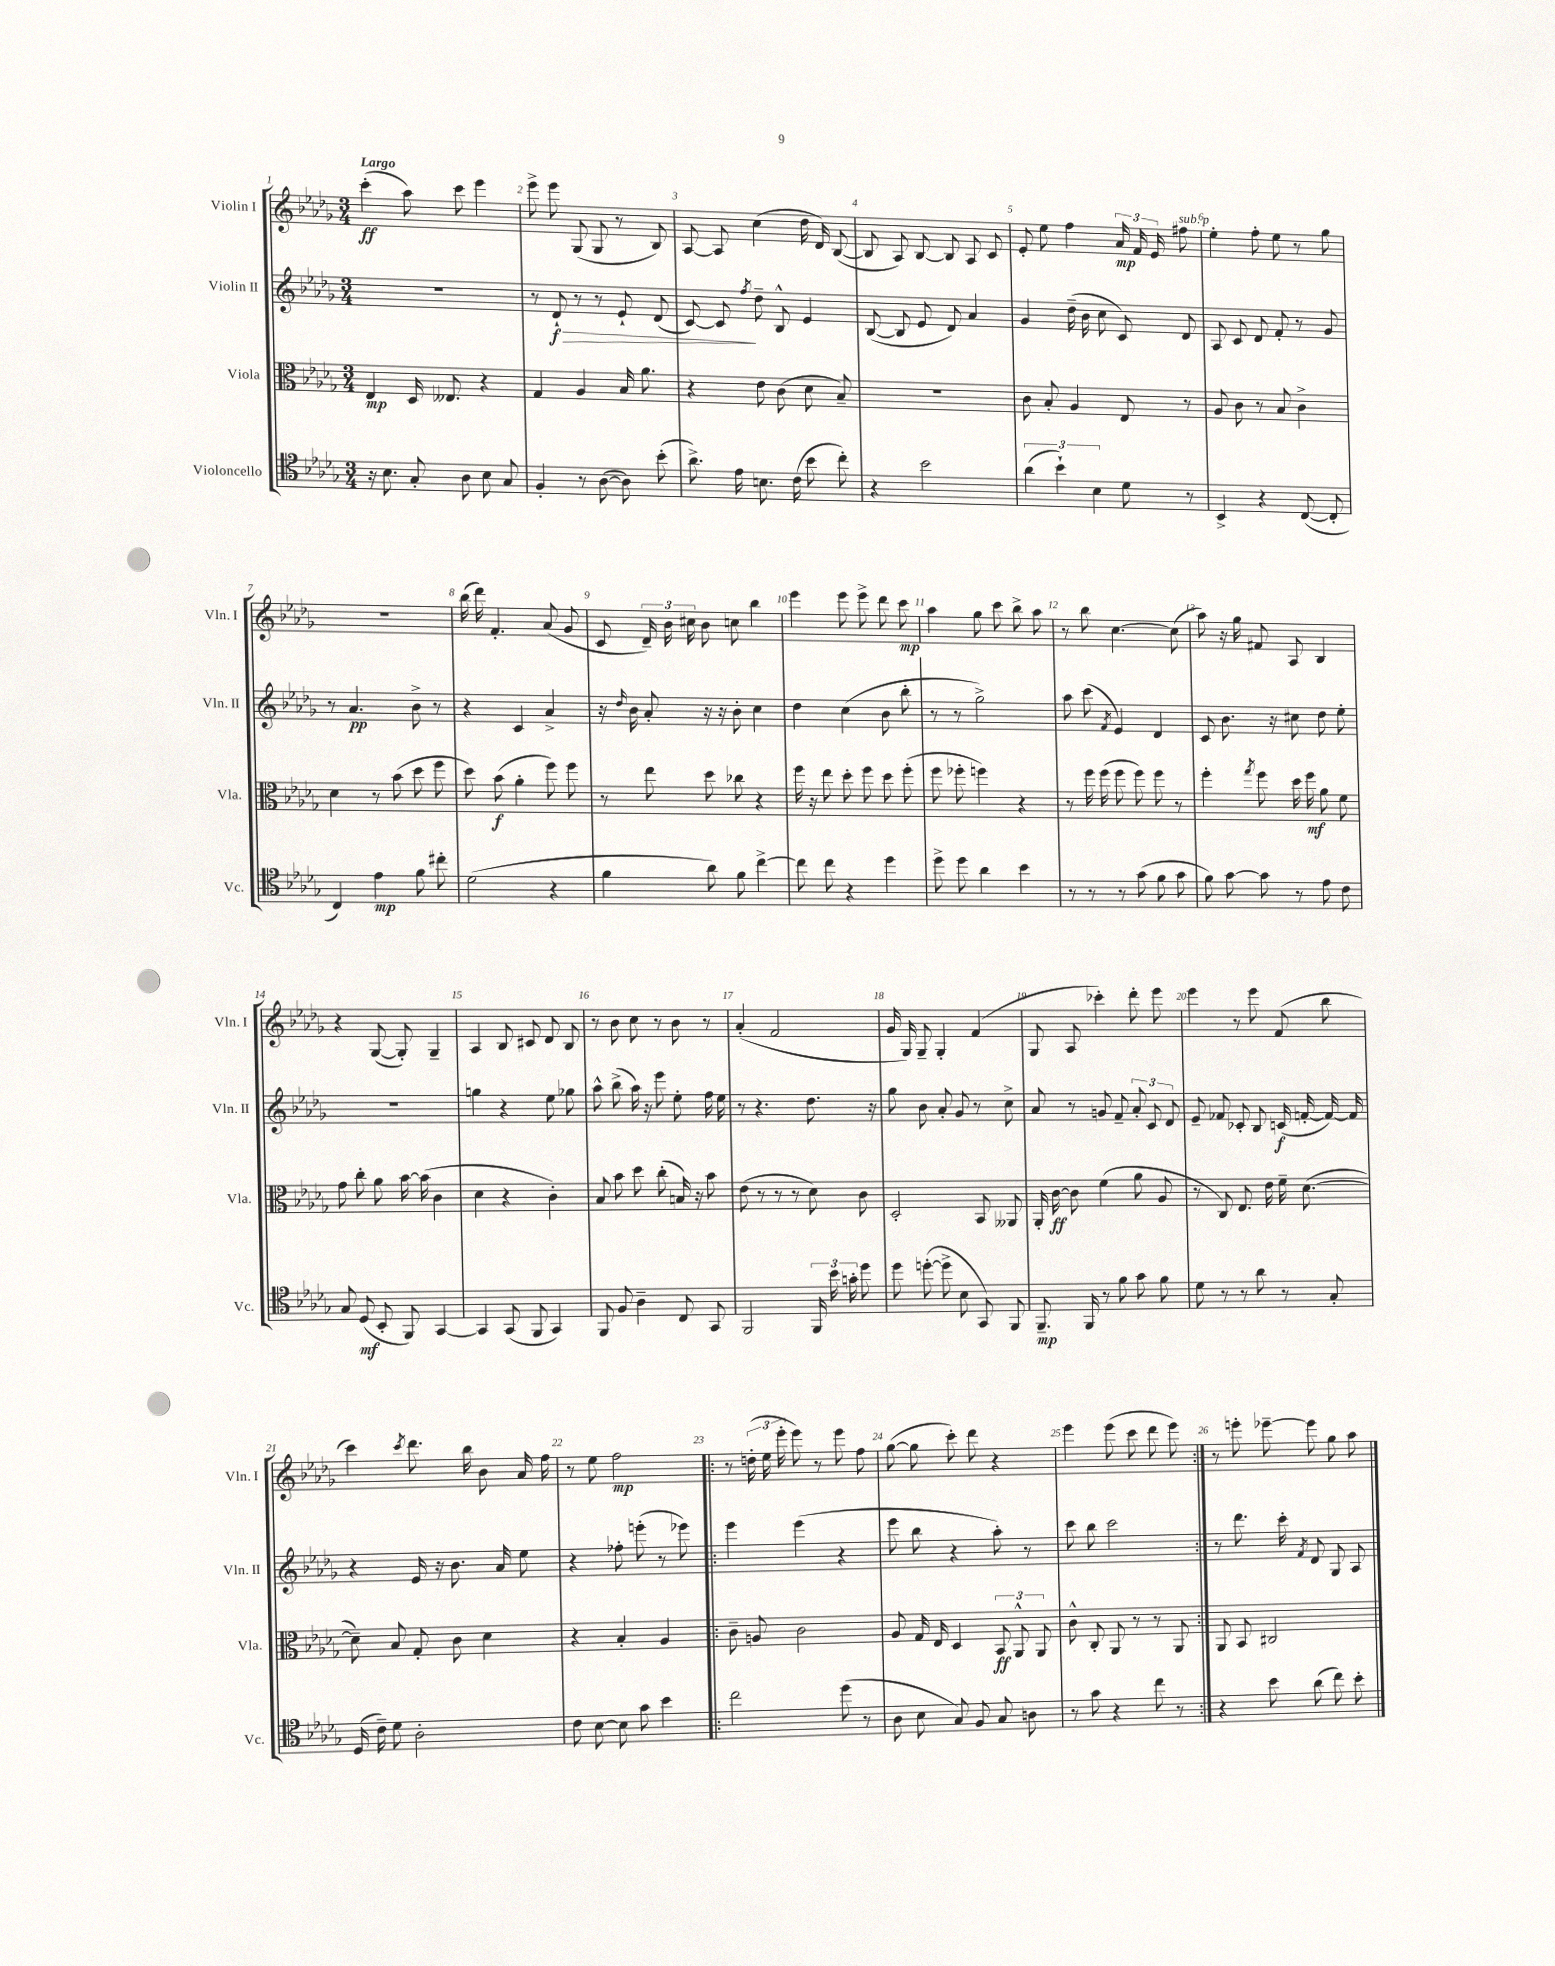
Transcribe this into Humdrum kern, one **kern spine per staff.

**kern	**kern	**kern	**kern
*staff4	*staff3	*staff2	*staff1
*clefC4	*clefC3	*clefG2	*clefG2
*k[b-e-a-d-g-]	*k[b-e-a-d-g-]	*k[b-e-a-d-g-]	*k[b-e-a-d-g-]
*M3/4	*M3/4	*M3/4	*M3/4
16r	4E-	2.r	(4ccc'
8.B-	.	.	.
8G-'	16D-	.	8aa-)
.	8.E--	.	.
8A-	.	.	8ccc
8B-	4r	.	4eee-
8G-	.	.	.
=	=	=	=
4F'	4G-	8r	8eee-^
.	.	8d-`	8eee-
8r	4A-	8r	(8G-
([8A-	.	8r	8G-
8A-])	16B-	8e-`	8r
.	8.a-	.	.
(8b-'	.	(8d-	8B-)
=	=	=	=
8.a-^)	4r	[8c)	[8A-
.	.	8c]	8A-]
16e-	.	.	.
.	.	8qff	.
8.B	8e-	8dd-~	(4cc
.	(8c	8B-^^	.
(16c	.	.	.
8b-	8d-	4e-	16dd-
.	.	.	16d-)
8cc')	8B-~)	.	([8B-
=	=	=	=
4r	2.r	([8B-	8B-]
.	.	8B-]	8A-)
2b-	.	8e-	[8B-
.	.	8d-)	8B-]
.	.	4a-	8A-
.	.	.	8c
=	=	=	=
(6a-	8c	4g-	8e-'
.	8B-'	.	8ee-
6b-`)	.	.	.
.	4A-	(16dd-~	4ff
.	.	16b-	.
6B-	.	.	.
.	.	8cc	.
8d-	8E-	8c)	24a-
.	.	.	24f
.	.	.	24e-
8r	8r	8d-	8ff#
=	=	=	=
4BB-^	8A-	8A-	4ee-'
.	8c	8c	.
4r	8r	8d-	8ff'
.	8B-	8f'	8ee-
([8C	4c^	8r	8r
8C']	.	8g-	8gg-
=	=	=	=
4C)	4d-	8r	2.r
.	.	4.a-	.
4e-	8r	.	.
.	(8b-	.	.
8f	8dd-	8b-^	.
8cc#'	8ff	8r	.
=	=	=	=
(2d-	8dd-)	4r	(16bb-
.	.	.	16ddd-)
.	(8b-	.	4.f'
.	4a-'	4c	.
4r	8ff)	4a-^	(8a-
.	8ff	.	8g-
=	=	=	=
4f	8r	16r	8c
.	.	16qqdd-	.
.	.	16b-	.
.	8ee-	8a-'	24d-~)
.	.	.	24b-
.	.	.	24cc#
8a-)	8dd-	16r	8b-
.	.	16r	.
8f	8cc-	8b-'	8cc
[4cc^	4r	4cc	4bb-
=	=	=	=
8cc]	16ff	4dd-	4eee-
.	16r	.	.
8cc	8ee-	.	.
4r	8dd-'	(4cc	8eee-
.	8ff	.	8eee-^
4dd-	8dd-	8b-	8ddd-
.	(8ff'	8bb-'	8ccc
=	=	=	=
8dd-^	8ff	8r	4aa-
8dd-	8ff-'	8r	.
4a-	4ff)	2gg-^)	8gg-
.	.	.	8ccc
4b-	4r	.	8bb-^
.	.	.	8aa-
=	=	=	=
8r	8r	8aa-	8r
8r	16ff	(8ccc	8bb-
.	(16ff	.	.
.	.	8qf	.
8r	8ff	4e-)	[4.cc
(8g-	8ff)	.	.
8f	8ff	4d-	.
8g-	8r	.	(8cc]
=	=	=	=
8f)	4ff'	8c	8aa-)
[8g-	.	8.b-	16r
.	.	.	16gg-
.	8qgg-	.	.
8g-]	8ff	.	8f#
.	.	16r	.
8r	16dd-	8cc#	8A-
.	16ff	.	.
8e-	8a-	8dd-	4B-
8c	8f	8ee-'	.
=	=	=	=
8G-	8g-	2.r	4r
(8D-	8cc'	.	.
8BB-'	8a-	.	([8G-
8FF)	[16b-	.	8G-'])
.	(16b-]	.	.
[4GG-	4c	.	4G-~
=	=	=	=
4GG-]	4d-	4gg	4A-
(8GG-	4r	4r	8B-
8FF	.	.	8c#
4GG-)	4c')	8ee-	8d-
.	.	8gg-	8B-
=	=	=	=
8FF	8B-	8aa-^^	8r
8F	8b-	(8bb-^	8b-
4A-~	8dd-	16aa-)	8cc
.	.	16r	.
.	(8cc'	8eee-	8r
8C	16B)	8ee-'	8b-
.	16r	.	.
8GG-	8b-	16ff	8r
.	.	16ee-	.
=	=	=	=
2FF	(8e-	8r	(4a-'
.	8r	4.r	.
.	8r	.	2f
.	8r	.	.
24FF	8d-)	8.dd-	.
24b-	.	.	.
24g'	.	.	.
8dd-	8c	.	.
.	.	16r	.
=	=	=	=
8dd-	2D-'	8gg-	16g-
.	.	.	16G-)
([8dd'	.	8b-	8G-~
8dd^]	.	8a-'	4G-'
8B-	.	8g-	.
8GG-)	8BB-	8r	(4f
8FF	8AA--	8cc^	.
=	=	=	=
8.FF~	16AA-'	8a-	8G-
.	[16c	.	.
.	8c]	8r	8A-
16FF	.	.	.
8r	(4f	8g	4ccc-')
8f	.	8f~	.
8g-	8a-	12a-'	8ddd-'
.	.	12c	.
8f	8A-	.	8eee-
.	.	12d-	.
=	=	=	=
8d-	8r	8e-~	4eee-
8r	8C)	8f-	.
8r	8.E-	8c-'	8r
8a-	.	8B-	8eee-
.	16e-	.	.
8r	16f~	(16c	(8f
.	([8.d-	[16f'	.
8G-'	.	16f_)	8bb-
.	.	16f]	.
=	=	=	=
(16D-	8d-~])	4r	4ccc)
16c~)	.	.	.
8d-	8B-	.	.
.	.	.	8qccc
2A-'	8G-'	16e-	8.ddd-
.	.	16r	.
.	8c	8.b-	.
.	.	.	16bb-
.	4d-	.	8b-
.	.	16a-	.
.	.	8ee-	16a-
.	.	.	16ff
=	=	=	=
8c	4r	4r	8r
[8B-	.	.	8ee-
8B-]	4B-'	8ff-'	2ff
8g-	.	(8eee'	.
4b-	4A-	8r	.
.	.	8eee-)	.
=!|:	=!|:	=!|:	=!|:
2cc	8c~	4eee-	8r
.	8A	.	(24dd'
.	.	.	24ee-
.	.	.	24eee-'
.	2c	(4eee-	8eee-)
.	.	.	8r
(8dd-	.	4r	8eee-
8r	.	.	8ff
=	=	=	=
8A-	8A-	8eee-	([8gg-
8B-	16G-	8bb-	8gg-]
.	16E-	.	.
8G-)	4D-	4r	8ccc')
8F	.	.	8ddd-
8G-	12BB-	8aa-')	4r
.	12AA-^^	.	.
8A	.	8r	.
.	12AA-	.	.
=	=	=	=
8r	8c^^	8ccc	4eee-
8g-	8C'	8bb-	.
4r	8AA-	2ccc	(8eee-
.	8r	.	8ccc
8cc	8r	.	8ddd-
8r	8AA-	.	8eee-)
=:|!	=:|!	=:|!	=:|!
4r	8AA-	8r	8r
.	8BB-	8.ddd-	8eee'
8b-	2C#	.	[8eee-~
.	.	16ccc'	.
.	.	8qf	.
(8a-	.	8d-	8eee-]
8cc)	.	8G-	8gg-
8b-'	.	8A-	8aa-
==	==	==	==
*-	*-	*-	*-
